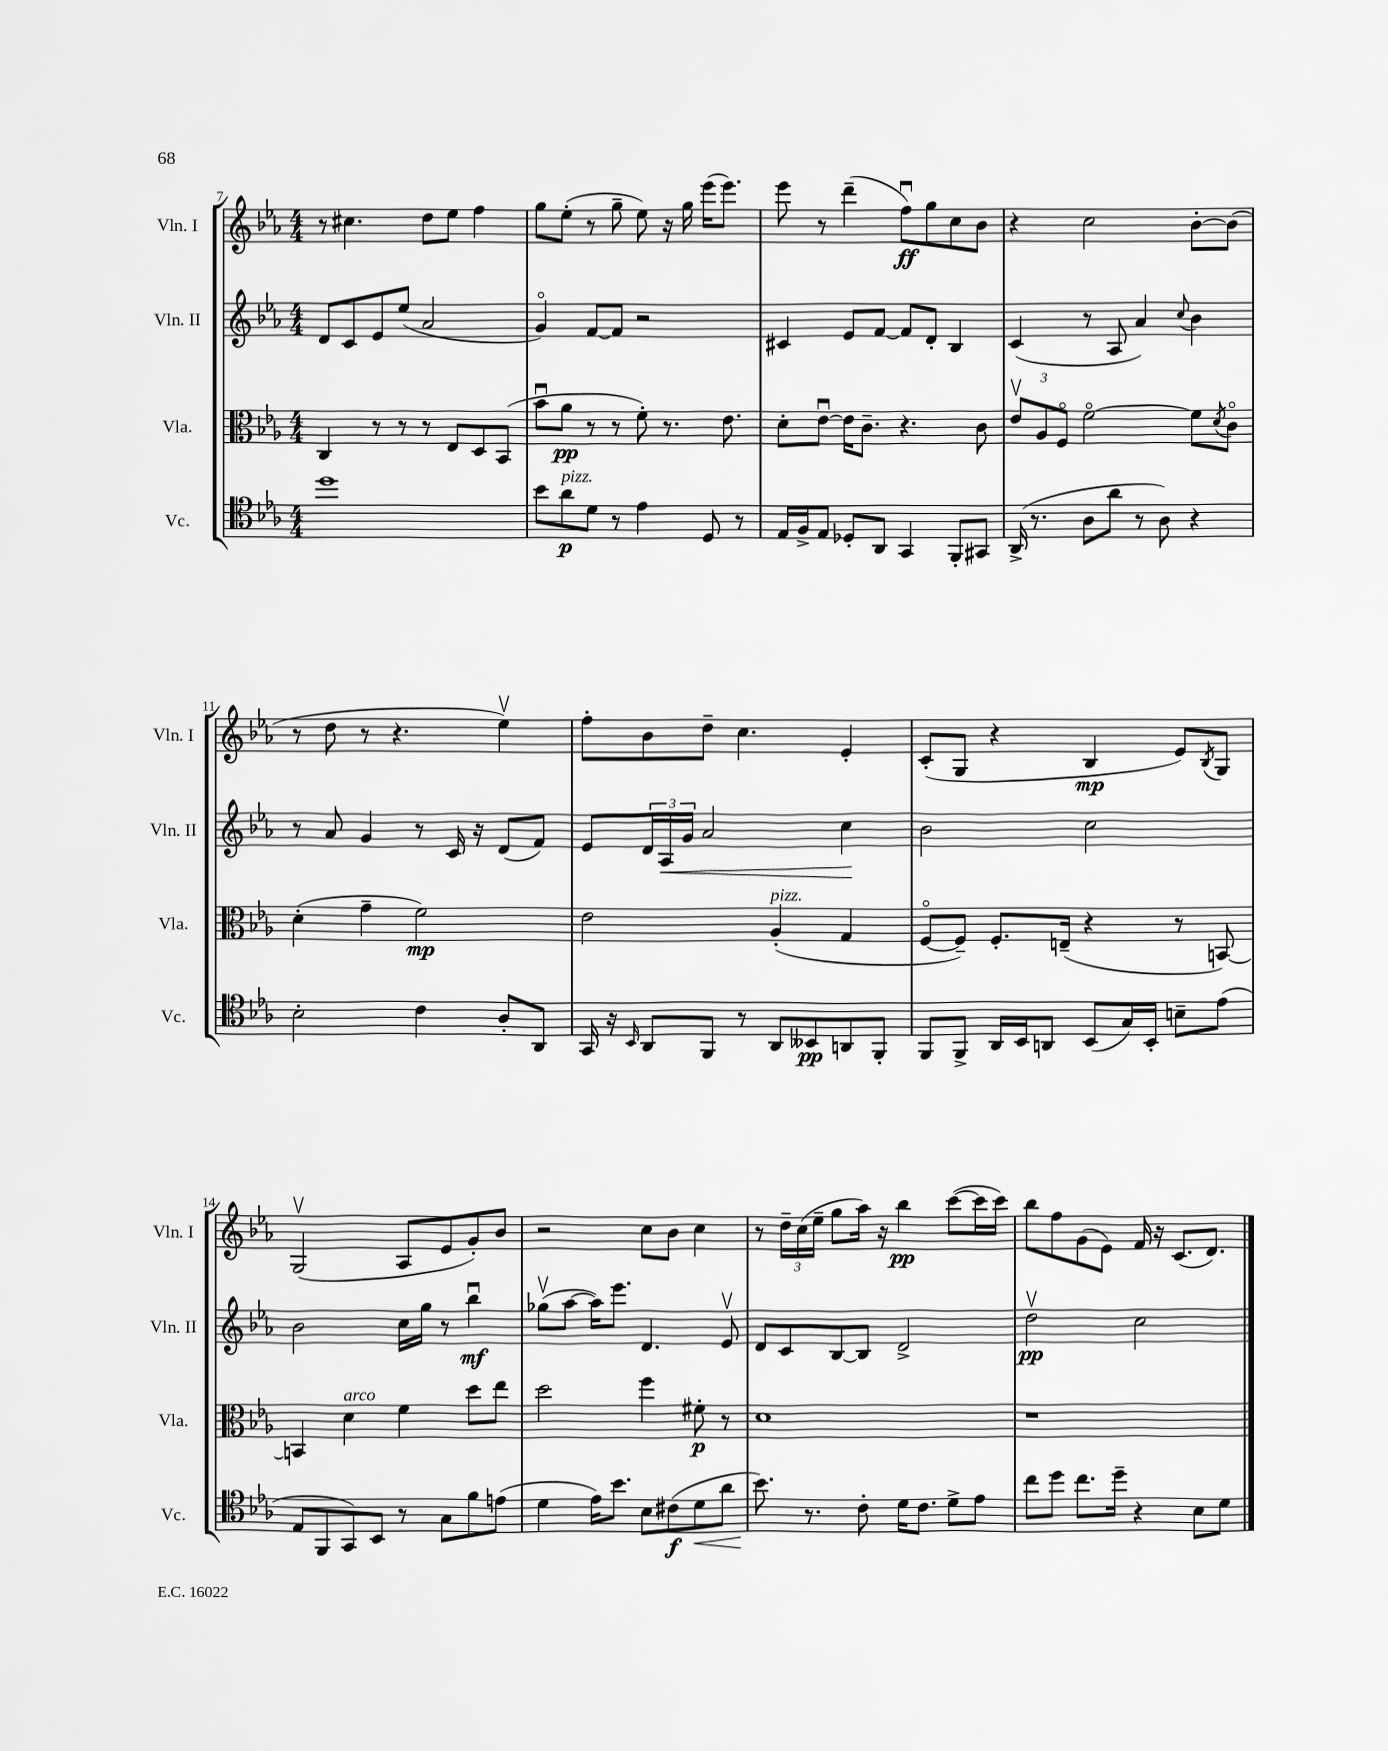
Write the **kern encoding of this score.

**kern	**dynam	**kern	**dynam	**kern	**dynam	**kern	**dynam
*part4	*part4	*part3	*part3	*part2	*part2	*part1	*part1
*staff4	*staff4	*staff3	*staff3	*staff2	*staff2	*staff1	*staff1
*I"Vc.	*	*I"Vla.	*	*I"Vln. II	*	*I"Vln. I	*
*I'Vc.	*	*I'Vla.	*	*I'Vln. II	*	*I'Vln. I	*
*clefC4	*	*clefC3	*	*clefG2	*	*clefG2	*
*k[b-e-a-]	*	*k[b-e-a-]	*	*k[b-e-a-]	*	*k[b-e-a-]	*
*M4/4	*	*M4/4	*	*M4/4	*	*M4/4	*
=7	=7	=7	=7	=7	=7	=7	=7
1dd	.	4C/	.	8d/L	.	8r	.
.	.	.	.	8c/	.	4.cc#X\	.
.	.	8r	.	8e-/	.	.	.
.	.	8r	.	(8ee-/J	.	.	.
.	.	8r	.	2a-/	.	8dd\L	.
.	.	8E-/L	.	.	.	8ee-\J	.
.	.	8D/	.	.	.	4ff\	.
.	.	(8BB-/J	.	.	.	.	.
=8	=8	=8	=8	=8	=8	=8	=8
8b-\L	.	8b-u\L	.	4g/)	.	8gg\L	.
!LO:TX:a:i:t=pizz.	!	!	!	!	!	!	!
8a-\	p	8a-\J	pp	.	.	(8ee-'\J	.
8d\J	.	8r	.	[8f/L	.	8r	.
8r	.	8r	.	8f/J]	.	8gg~\	.
4e-\	.	8f'\)	.	2r	.	8ee-\)	.
.	.	8.r	.	.	.	16r	.
.	.	.	.	.	.	16gg\	.
8D/	.	.	.	.	.	(16eee-\KL	.
.	.	8.e-\	.	.	.	8.eee-\J)	.
8r	.	.	.	.	.	.	.
=9	=9	=9	=9	=9	=9	=9	=9
16E-/LL	.	8d'\L	.	4c#X/	.	8eee-\	.
16F^/J	.	.	.	.	.	.	.
8E-/J	.	[8e-u\J	.	.	.	8r	.
8D-X'/L	.	16e-\KL]	.	8e-/L	.	(4ddd~\	.
.	.	8.c~\J	.	.	.	.	.
8AA-/J	.	.	.	[8f/J	.	.	.
4GG/	.	4.r	.	8f/L]	.	8ffu\L)	ff
.	.	.	.	8d'/J	.	8gg\	.
8FF'/L	.	.	.	4B-/	.	8cc\	.
8GG#X/J	.	8c\	.	.	.	8b-\J	.
=10	=10	=10	=10	=10	=10	=10	=10
(16AA-^/	.	12e-v/L	.	(4c/	.	4r	.
8.r	.	.	.	.	.	.	.
.	.	12A-/	.	.	.	.	.
.	.	12F/J	.	.	.	.	.
8A-\L	.	[2f\	.	8r	.	2cc\	.
8a-\J	.	.	.	8A-/	.	.	.
8r	.	.	.	4a-/)	.	.	.
8A-\)	.	.	.	.	.	.	.
.	.	.	.	8qqcc/	.	.	.
4r	.	8f\L]	.	4b-\	.	[8b-'\L	.
.	.	8qd/	.	.	.	.	.
.	.	8c\J	.	.	.	(8b-\J]	.
!!LO:LB:g=z
=11	=11	=11	=11	=11	=11	=11	=11
2B-'\	.	(4d'\	.	8r	.	8r	.
.	.	.	.	8a-/	.	8dd\	.
.	.	4g~\	.	4g/	.	8r	.
.	.	.	.	.	.	4.r	.
4c\	.	2f\)	mp	8r	.	.	.
.	.	.	.	16c/	.	.	.
.	.	.	.	16r	.	.	.
8A-'/L	.	.	.	(8d/L	.	4ee-v\)	.
8AA-/J	.	.	.	8f/J)	.	.	.
=12	=12	=12	=12	=12	=12	=12	=12
16GG/	.	2e-\	.	8e-/L	.	8ff'\L	.
16r	.	.	.	.	.	.	.
16qqBB-/	.	.	.	.	.	.	.
8AA-/L	.	.	.	24d/L	.	8b-\	.
!	!	!	!	!	!LO:HP:b	!	!
.	.	.	.	24A-/	<	.	.
.	.	.	.	24g/JJ	.	.	.
8FF/J	.	.	.	2a-/	.	8dd~\J	.
8r	.	.	.	.	.	4.cc\	.
!	!	!LO:TX:a:i:t=pizz.	!	!	!	!	!
8AA-/L	.	(4A-'/	.	.	.	.	.
8BB--X/	pp	.	.	.	.	.	.
8AAn/	.	4G/	.	4cc\	.	4e-'/	.
8FF'/J	.	.	.	.	.	.	.
.	.	.	.	.	[	.	.
=13	=13	=13	=13	=13	=13	=13	=13
8FF/L	.	[8F/L	.	2b-\	.	(8c'/L	.
8FF^/J	.	8F~/J])	.	.	.	8G/J	.
16AA-/LL	.	8.F'/L	.	.	.	4r	.
16BB-/J	.	.	.	.	.	.	.
8AAn/J	.	.	.	.	.	.	.
.	.	(16En~/Jk	.	.	.	.	.
(8BB-/L	.	4r	.	2cc\	.	4B-/	mp
16G/L)	.	.	.	.	.	.	.
16BB-'/JJ	.	.	.	.	.	.	.
8Bn~\L	.	8r	.	.	.	8e-/L)	.
.	.	.	.	.	.	8qB-/	.
(8e-\J	.	[8BBn/)	.	.	.	8G/J	.
!!LO:LB:g=z
=14	=14	=14	=14	=14	=14	=14	=14
8E-/L	.	4BBn/]	.	2b-\	.	(2Gv/	.
8FF/	.	.	.	.	.	.	.
!	!	!LO:TX:a:i:t=arco	!	!	!	!	!
8GG/)	.	4d\	.	.	.	.	.
8BB-/J	.	.	.	.	.	.	.
8r	.	4f\	.	16cc\LL	.	8A-/L	.
.	.	.	.	16gg\JJ	.	.	.
8G\L	.	.	.	8r	.	8e-/	.
8f\	.	8dd\L	.	4bb-u\	mf	8g'/)	.
(8en\J	.	8ee-\J	.	.	.	8b-/J	.
=15	=15	=15	=15	=15	=15	=15	=15
4d\	.	2dd\	.	(8gg-Xv\L	.	2r	.
.	.	.	.	[8aa-\J	.	.	.
16e-\KL)	.	.	.	16aa-\KL])	.	.	.
8.b-\J	.	.	.	8.eee-\J	.	.	.
8B-\L	.	4ff\	.	4.d/	.	8cc\L	.
(8c#X\	f	.	.	.	.	8b-\J	.
!	!LO:HP:b	!	!	!	!	!	!
8d\	<	8f#X'\	p	.	.	4cc\	.
8a-\J	.	8r	.	8e-v/	.	.	.
=16	=16	=16	=16	=16	=16	=16	=16
8.b-\)	.	1d	.	8d/L	.	8r	.
.	.	.	.	8c/	.	24dd~\LL	.
.	.	.	.	.	.	(24cc\	.
8.r	[	.	.	.	.	.	.
.	.	.	.	.	.	24ee-~\JJ	.
.	.	.	.	[8B-/	.	8gg\L	.
8c'\	.	.	.	8B-/J]	.	16aa-\Jk)	.
.	.	.	.	.	.	16r	.
16d\KL	.	.	.	2d^/	.	4bb-\	pp
8.c\J	.	.	.	.	.	.	.
8d^\L	.	.	.	.	.	([8ccc\L	.
8e-\J	.	.	.	.	.	16ccc\L]	.
.	.	.	.	.	.	16ccc\JJ)	.
=17	=17	=17	=17	=17	=17	=17	=17
8cc\L	.	1r	.	2ddv\	pp	8bb-\L	.
8dd\J	.	.	.	.	.	8ff\	.
8.cc\L	.	.	.	.	.	(8g\	.
.	.	.	.	.	.	8e-\J)	.
16dd~\Jk	.	.	.	.	.	.	.
4r	.	.	.	2cc\	.	16f/	.
.	.	.	.	.	.	16r	.
.	.	.	.	.	.	(8.c/L	.
8B-\L	.	.	.	.	.	.	.
.	.	.	.	.	.	8.d/J)	.
8d\J	.	.	.	.	.	.	.
==	==	==	==	==	==	==	==
*-	*-	*-	*-	*-	*-	*-	*-
